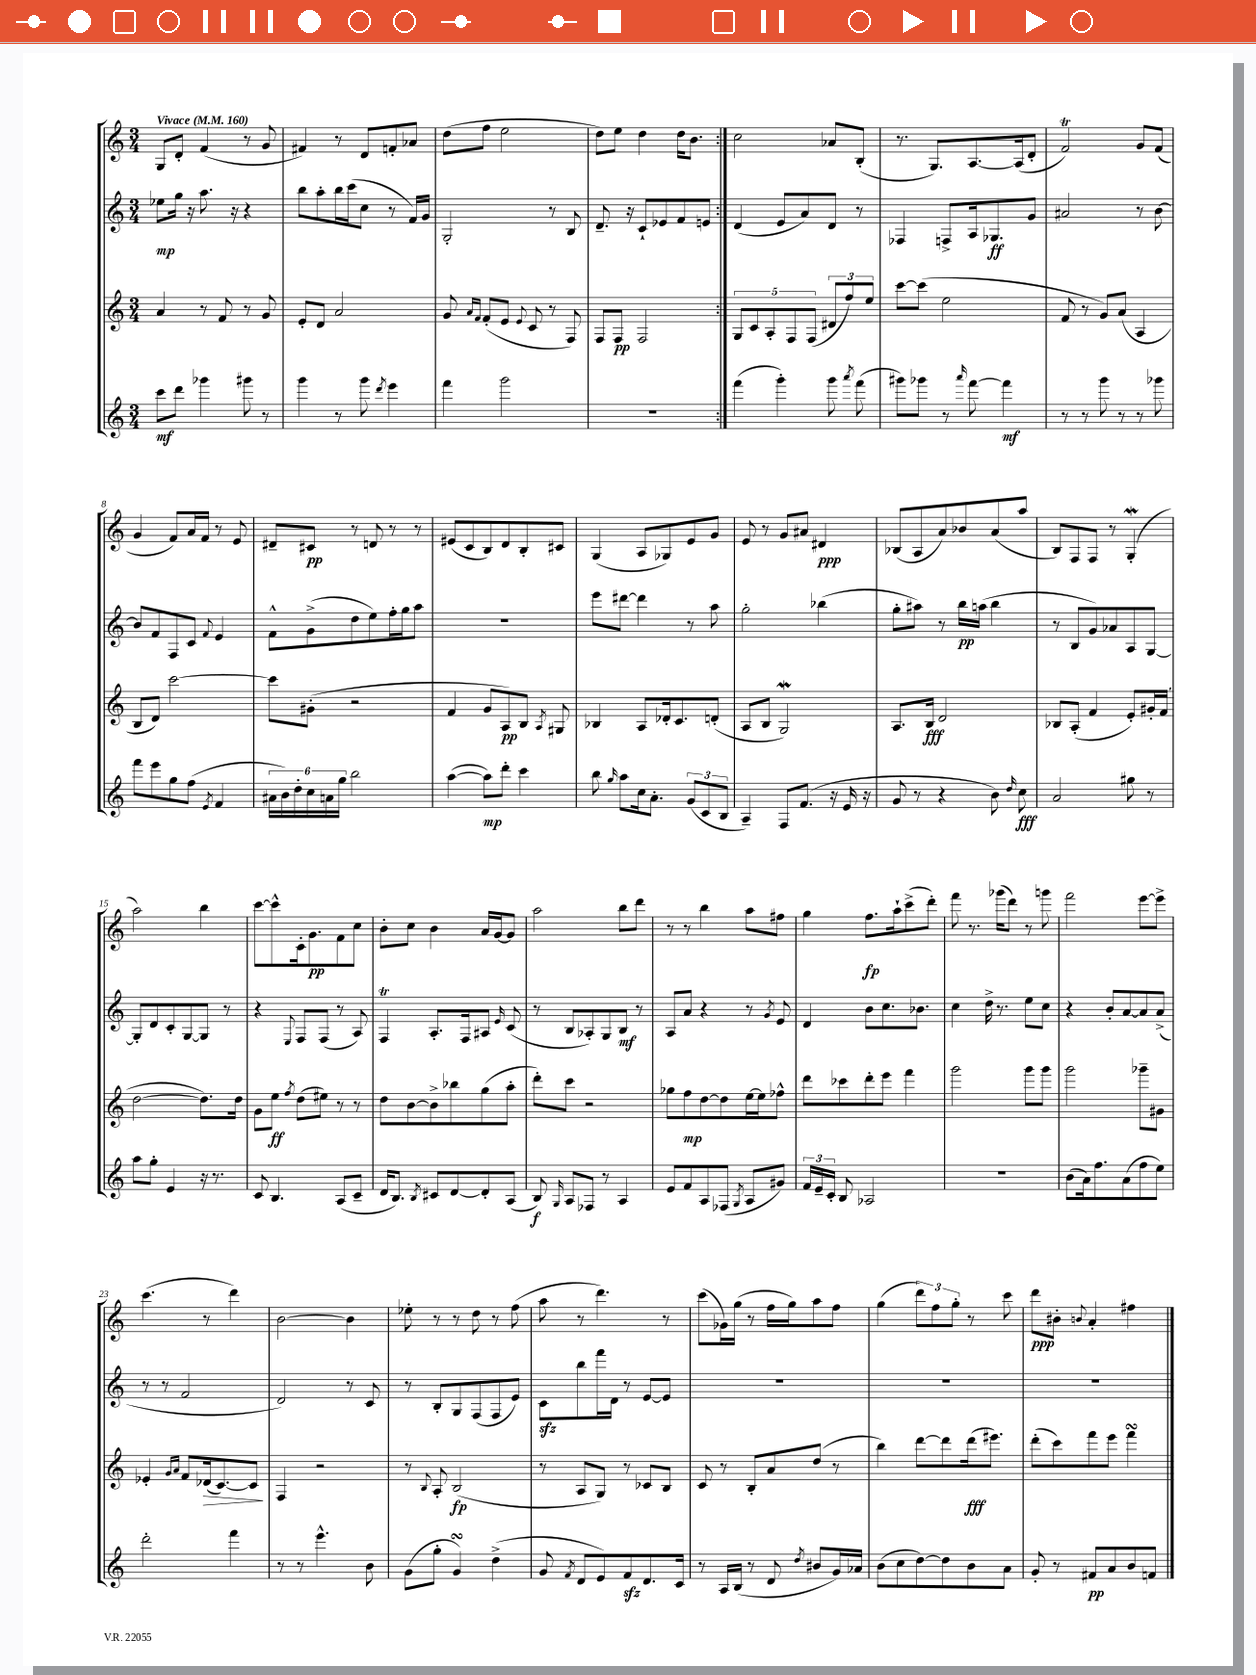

**kern	**dynam	**kern	**dynam	**kern	**dynam	**kern	**dynam
*part4	*part4	*part3	*part3	*part2	*part2	*part1	*part1
*staff4	*staff4	*staff3	*staff3	*staff2	*staff2	*staff1	*staff1
*clefG2	*	*clefG2	*	*clefG2	*	*clefG2	*
*k[]	*	*k[]	*	*k[]	*	*k[]	*
*M3/4	*	*M3/4	*	*M3/4	*	*M3/4	*
*MM160	*	*MM160	*	*MM160	*	*MM160	*
=1	=1	=1	=1	=1	=1	=1	=1
!	!	!	!	!	!	!LO:TX:a:B:t=Vivace	!
8ccc\L	mf	4a/	.	8ee-X\L	mp	8G/L	.
8ddd\J	.	.	.	16gg\Jk	.	8d'/J	.
.	.	.	.	16r	.	.	.
4ggg-X\	.	8r	.	8.aa\	.	(4f/	.
.	.	8f/	.	.	.	.	.
.	.	.	.	16r	.	.	.
8ggg#X\	.	8r	.	4r	.	8r	.
8r	.	8g/	.	.	.	8g/	.
=2	=2	=2	=2	=2	=2	=2	=2
4ggg\	.	8e'/L	.	8bb\L	.	4f#X/)	.
.	.	8d/J	.	8aa'\	.	.	.
8r	.	2a/	.	16bb\L	.	8r	.
.	.	.	.	(16ccc\J	.	.	.
8ggg\	.	.	.	8cc\J	.	8d/L	.
8qddd/	.	.	.	.	.	.	.
4eee\	.	.	.	8r	.	8fn'/	.
.	.	.	.	16f/LL)	.	8a-X/J	.
.	.	.	.	16g/JJ	.	.	.
=3	=3	=3	=3	=3	=3	=3	=3
4fff\	.	8g/	.	2G'/	.	(8dd\L	.
.	.	16qqa/LL	.	.	.	.	.
.	.	16qqf/JJ	.	.	.	.	.
.	.	(8f'/L	.	.	.	8ff\J	.
2ggg\	.	8e/J	.	.	.	2ee\	.
.	.	8qqe/	.	.	.	.	.
.	.	8c/	.	.	.	.	.
.	.	8r	.	8r	.	.	.
.	.	8F/)	.	8B/	.	.	.
=4	=4	=4	=4	=4	=4	=4	=4
2.r	.	8F/L	.	8.d~/	.	8dd\L)	.
.	.	8F/J	pp	.	.	8ee\J	.
.	.	.	.	16r	.	.	.
.	.	2F/	.	8c`/L	.	4dd\	.
.	.	.	.	8e-X/	.	.	.
.	.	.	.	8f/	.	16dd\KL	.
.	.	.	.	.	.	8.b\J	.
.	.	.	.	8en/J	.	.	.
=5:|!	=5:|!	=5:|!	=5:|!	=5:|!	=5:|!	=5:|!	=5:|!
(4fff\	.	10G/L	.	(4d/	.	2cc\	.
.	.	10c/	.	.	.	.	.
.	.	10A'/	.	.	.	.	.
4ggg'\)	.	.	.	8e/L	.	.	.
.	.	10F/	.	.	.	.	.
.	.	.	.	8a/)	.	.	.
.	.	(10F/J	.	.	.	.	.
8ggg\	.	12d#X/L	.	8d/J	.	8a-X/L	.
.	.	12ff/)	.	.	.	.	.
8qaaa/	.	.	.	.	.	.	.
(8fff\	.	.	.	8r	.	(8B'/J	.
.	.	12ee/J	.	.	.	.	.
=6	=6	=6	=6	=6	=6	=6	=6
8ggg#X\L)	.	[8ccc\L	.	4F-X/	.	8.r	.
8ggg-X\J	.	(8ccc\J]	.	.	.	.	.
.	.	.	.	.	.	8.G/L)	.
8r	.	2ee\	.	8Fn^/L	.	.	.
16qqaaa/	.	.	.	.	.	.	.
[8fff\	.	.	.	16A/k	.	[8.A/	.
.	.	.	.	8.G-X/	ff	.	.
4fff\]	mf	.	.	.	.	.	.
.	.	.	.	.	.	(16A/k]	.
.	.	.	.	8g/J	.	8d'/J	.
=7	=7	=7	=7	=7	=7	=7	=7
8r	.	8f/	.	2a#X/	.	2fT/)	.
8r	.	8r	.	.	.	.	.
8ggg\	.	8g/L)	.	.	.	.	.
8r	.	(8a/J	.	.	.	.	.
8r	.	4A/	.	8r	.	8g/L	.
8ggg-X\	.	.	.	[8b\	.	(8f/J	.
!!LO:LB:g=z
=8	=8	=8	=8	=8	=8	=8	=8
8fff\L	.	8B/L	.	8b/L]	.	4g/	.
8eee\	.	8d/J)	.	8f/	.	.	.
8gg\	.	[2ccc\	.	8F/	.	8f/L)	.
(8ff\J	.	.	.	8c/J	.	16a/L	.
.	.	.	.	.	.	16f/JJ	.
8qe/	.	.	.	8qqf/	.	.	.
4f/	.	.	.	4e/	.	8r	.
.	.	.	.	.	.	8e/	.
=9	=9	=9	=9	=9	=9	=9	=9
24a#X\LL	.	8ccc\L]	.	8f^^\L	.	8d#X~/L	.
24b\)	.	.	.	.	.	.	.
24dd'\	.	.	.	.	.	.	.
24cc\	.	(8g#X'\J	.	(8g^\	.	8c#X/J	pp
24an\	.	.	.	.	.	.	.
24gg\JJ	.	.	.	.	.	.	.
2bb\	.	2r	.	8dd\	.	8r	.
.	.	.	.	8ee\)	.	8dn/	.
.	.	.	.	16ff'\L	.	8r	.
.	.	.	.	16gg\J	.	.	.
.	.	.	.	8aa\J	.	8r	.
=10	=10	=10	=10	=10	=10	=10	=10
([4aa\	.	4f/	.	2.r	.	(8e#X/L	.
.	.	.	.	.	.	8c/	.
8aa\L])	mp	8g/L	.	.	.	8B/)	.
8ddd'\J	.	8A/)	pp	.	.	8d/	.
4ccc\	.	8B/J	.	.	.	8B'/	.
.	.	8qA/	.	.	.	.	.
.	.	8G#X/	.	.	.	8c#X/J	.
=11	=11	=11	=11	=11	=11	=11	=11
8bb\	.	4B-X/	.	8eee\L	.	(4G/	.
16qqgg/	.	.	.	.	.	.	.
8aa\L	.	.	.	[8ddd#X\J	.	.	.
16cc\k	.	8A/L	.	4ddd#\]	.	8A/L	.
8.a'\J	.	.	.	.	.	.	.
.	.	16d-X'/k	.	.	.	8G-X/)	.
.	.	8.c/	.	.	.	.	.
(12g/L	.	.	.	8r	.	8e/	.
12c/	.	.	.	.	.	.	.
.	.	(8dn'/J	.	8aa\	.	8g/J	.
12B/J	.	.	.	.	.	.	.
=12	=12	=12	=12	=12	=12	=12	=12
4A~/)	.	8A/L	.	2gg'\	.	8e/	.
.	.	8B/J	.	.	.	8r	.
8F/L	.	2GW/)	.	.	.	8g/L	.
(8.f/J	.	.	.	.	.	8a#X/J	.
.	.	.	.	(4bb-X\	.	4d#X/	ppp
16r	.	.	.	.	.	.	.
16e/	.	.	.	.	.	.	.
16r	.	.	.	.	.	.	.
=13	=13	=13	=13	=13	=13	=13	=13
8g/	.	8.A/L	.	8gg'\L	.	(8B-X/L	.
8r	.	.	.	8aa#X\J)	.	8A/	.
.	.	16B/Jk	fff	.	.	.	.
4r	.	2d/	.	8r	.	8a/)	.
.	.	.	.	16bb\LL	pp	8b-X/	.
.	.	.	.	(16aan\JJ	.	.	.
8b\)	.	.	.	4bb\	.	(8a/	.
16qqdd/	.	.	.	.	.	.	.
8cc\	fff	.	.	.	.	8aa/J	.
=14	=14	=14	=14	=14	=14	=14	=14
2a/	.	8B-X/L	.	8r	.	8B/L)	.
.	.	(8A'/J	.	8B/L	.	8F/	.
.	.	4f/	.	8g/)	.	8F/J	.
.	.	.	.	8a-X/	.	8r	.
8gg#X\	.	8e'/L)	.	8A/	.	(4GW'/	.
8r	.	16g#X'/L	.	[8G/J	.	.	.
.	.	(16f/JJ	.	.	.	.	.
!!LO:LB:g=z
=15	=15	=15	=15	=15	=15	=15	=15
8aa\L	.	[2dd\	.	8G'/L]	.	2aa\)	.
8gg'\J	.	.	.	8d/	.	.	.
4e/	.	.	.	8c'/	.	.	.
.	.	.	.	[8G/	.	.	.
16r	.	8.dd\L])	.	8G/J]	.	4bb\	.
8.r	.	.	.	.	.	.	.
.	.	.	.	8r	.	.	.
.	.	16dd\Jk	.	.	.	.	.
=16	=16	=16	=16	=16	=16	=16	=16
8c/	.	8g\L	.	4r	.	[8ccc\L	.
4.B/	.	8ee\J	ff	.	.	8ccc^^\]	.
.	.	8qff/	.	8qqE/	.	.	.
.	.	(8dd\L	.	8F/L	.	16c'\k	.
.	.	.	.	.	.	8.g\	pp
.	.	8ee#X\J)	.	(8F/J	.	.	.
(8A/L	.	8r	.	8r	.	8f\	.
8c~/J	.	8r	.	8A/)	.	8cc\J	.
=17	=17	=17	=17	=17	=17	=17	=17
16d/KL	.	8dd\L	.	4FT/	.	8b'\L	.
8.B/J)	.	.	.	.	.	.	.
.	.	[8b\	.	.	.	8cc\J	.
8qB/	.	.	.	.	.	.	.
8c#X/L	.	8b^\]	.	8.A'/L	.	4b\	.
[8d/	.	8bb-X\	.	.	.	.	.
.	.	.	.	16F/k	.	.	.
8d'/]	.	(8gg\	.	8A#X/J	.	16a/LL	.
.	.	.	.	.	.	[16g/J	.
.	.	.	.	16qqe/	.	.	.
(8A/J	.	8aa'\J	.	(8c/	.	8g/J]	.
=18	=18	=18	=18	=18	=18	=18	=18
8B/)	f	8ddd'\L)	.	8r	.	2aa\	.
16qqG/	.	.	.	.	.	.	.
8A/L	.	8ccc\J	.	8B/L	.	.	.
8F-X/J	.	2r	.	8A-X'/)	.	.	.
8r	.	.	.	8G/	.	.	.
4A/	.	.	.	8B/J	mf	8bb\L	.
.	.	.	.	8r	.	8ddd\J	.
=19	=19	=19	=19	=19	=19	=19	=19
8e/L	.	8gg-X\L	.	8A/L	.	8r	.
8f/	.	8ff\	mp	8a/J	.	8r	.
8A/	.	[8dd\	.	4r	.	4bb\	.
(8F-X/J	.	8dd\]	.	.	.	.	.
8qG/	.	.	.	.	.	.	.
8A/L	.	[16ee\L	.	8r	.	8aa\L	.
.	.	16ee\J]	.	.	.	.	.
.	.	.	.	8qg/	.	.	.
8g#X/J)	.	8ff-X^^\J	.	8e/	.	8ff#X\J	.
=20	=20	=20	=20	=20	=20	=20	=20
24f/LL	.	8ddd\L	.	4d/	.	4gg\	.
24e~/	.	.	.	.	.	.	.
24c'/JJ	.	.	.	.	.	.	.
8B/	.	8ccc-X\	.	.	.	.	.
2A-X/	.	8ddd'\	.	8b\L	.	8.ff\L	fp
.	.	8eee\J	.	8.cc\	.	.	.
.	.	.	.	.	.	16aa`\k	.
.	.	4fff\	.	.	.	(8ccc^\	.
.	.	.	.	8.b-X\J	.	.	.
.	.	.	.	.	.	8ddd'\J)	.
=21	=21	=21	=21	=21	=21	=21	=21
2.r	.	2ggg\	.	4cc\	.	8fff\	.
.	.	.	.	.	.	8.r	.
.	.	.	.	16dd^\	.	.	.
.	.	.	.	8.r	.	(16ggg-X\KL	.
.	.	.	.	.	.	8ddd\J)	.
.	.	8ggg\L	.	8ee\L	.	8r	.
.	.	8ggg\J	.	8cc\J	.	8gggn\	.
=22	=22	=22	=22	=22	=22	=22	=22
(8b\L	.	2ggg\	.	4r	.	2fff\	.
16a\k)	.	.	.	.	.	.	.
8.ff\	.	.	.	.	.	.	.
.	.	.	.	8b'/L	.	.	.
(8a\	.	.	.	[8a/	.	.	.
8ff\	.	8ggg-X~\L	.	8a/]	.	[8eee\L	.
8ee\J)	.	8g#X\J	.	(8a^/J	.	8eee^\J]	.
!!LO:LB:g=z
=23	=23	=23	=23	=23	=23	=23	=23
2ddd'\	.	4e-X'/	.	8r	.	(4.ccc\	.
.	.	.	.	8r	.	.	.
.	.	16qqg/LL	.	.	.	.	.
.	.	16qqa/JJ	.	.	.	.	.
.	.	8f/L	.	2f/	.	.	.
!	!	!	!LO:HP:b	!	!	!	!
.	.	(16d-X/k	>	.	.	8r	.
.	.	[8.c/)	.	.	.	.	.
4fff\	.	.	.	.	.	4ddd\)	.
.	.	8c/J]	.	.	.	.	.
.	.	.	]	.	.	.	.
=24	=24	=24	=24	=24	=24	=24	=24
8r	.	4F/	.	2d/)	.	[2b\	.
8r	.	.	.	.	.	.	.
4.eee^^\	.	2r	.	.	.	.	.
.	.	.	.	8r	.	4b\]	.
8b\	.	.	.	8c/	.	.	.
=25	=25	=25	=25	=25	=25	=25	=25
(8g\L	.	8r	.	8r	.	8ee-X'\	.
.	.	8qqB/	.	.	.	.	.
8gg'\J	.	8A'/	.	8B'/L	.	8r	.
4gsSSS/)	.	(2B/	fp	8G/	.	8r	.
.	.	.	.	(8F/	.	8dd\	.
(4dd^\	.	.	.	8F/	.	8r	.
.	.	.	.	8e/J)	.	(8ff\	.
=26	=26	=26	=26	=26	=26	=26	=26
8g/	.	8r	.	8czz\L	.	8aa\	.
8qf/	.	.	.	.	.	.	.
8d/L	.	8A/L	.	8bb\	.	8r	.
8e/)	.	8G/J)	.	16fff\L	.	4.ddd\)	.
.	.	.	.	16d\JJ	.	.	.
8fzz/	.	8r	.	8r	.	.	.
8.d/	.	8c-X/L	.	[8e/L	.	.	.
.	.	8B/J	.	8e/J]	.	8r	.
16c/Jk	.	.	.	.	.	.	.
=27	=27	=27	=27	=27	=27	=27	=27
8r	.	8c/	.	2.r	.	(8ccc\L	.
16A/LL	.	8r	.	.	.	16g-X\L)	.
(16B/JJ	.	.	.	.	.	(16gg\JJ	.
8r	.	8B'/L	.	.	.	8r	.
8d/	.	8a/	.	.	.	16ff\LL	.
.	.	.	.	.	.	16gg\J)	.
8qdd/	.	.	.	.	.	.	.
8b#X/L	.	(8dd/J	.	.	.	8aa\	.
16g/L)	.	8r	.	.	.	8ff\J	.
16a-X/JJ	.	.	.	.	.	.	.
=28	=28	=28	=28	=28	=28	=28	=28
(8b\L	.	4bb\)	.	2.r	.	(4gg\	.
8cc\	.	.	.	.	.	.	.
[8dd\)	.	[8ddd\L	.	.	.	12ddd\L)	.
.	.	.	.	.	.	12ff\	.
8dd\]	.	8ddd\]	.	.	.	.	.
.	.	.	.	.	.	12gg'\J	.
8b\	.	(16ddd\k	fff	.	.	8r	.
.	.	8.eee#X\J)	.	.	.	.	.
8a\J	.	.	.	.	.	8ccc\	.
=29	=29	=29	=29	=29	=29	=29	=29
8g'/	.	(8ddd'\L	.	2.r	.	8ddd\L	ppp
8r	.	8ccc\)	.	.	.	8b#X'\J	.
.	.	.	.	.	.	8qqbn/	.
8f#X/L	pp	8fff\	.	.	.	4a'/	.
8a/	.	8eee\J	.	.	.	.	.
8b/	.	4fffsSSs\	.	.	.	4ff#X\	.
8fn/J	.	.	.	.	.	.	.
==	==	==	==	==	==	==	==
*-	*-	*-	*-	*-	*-	*-	*-
